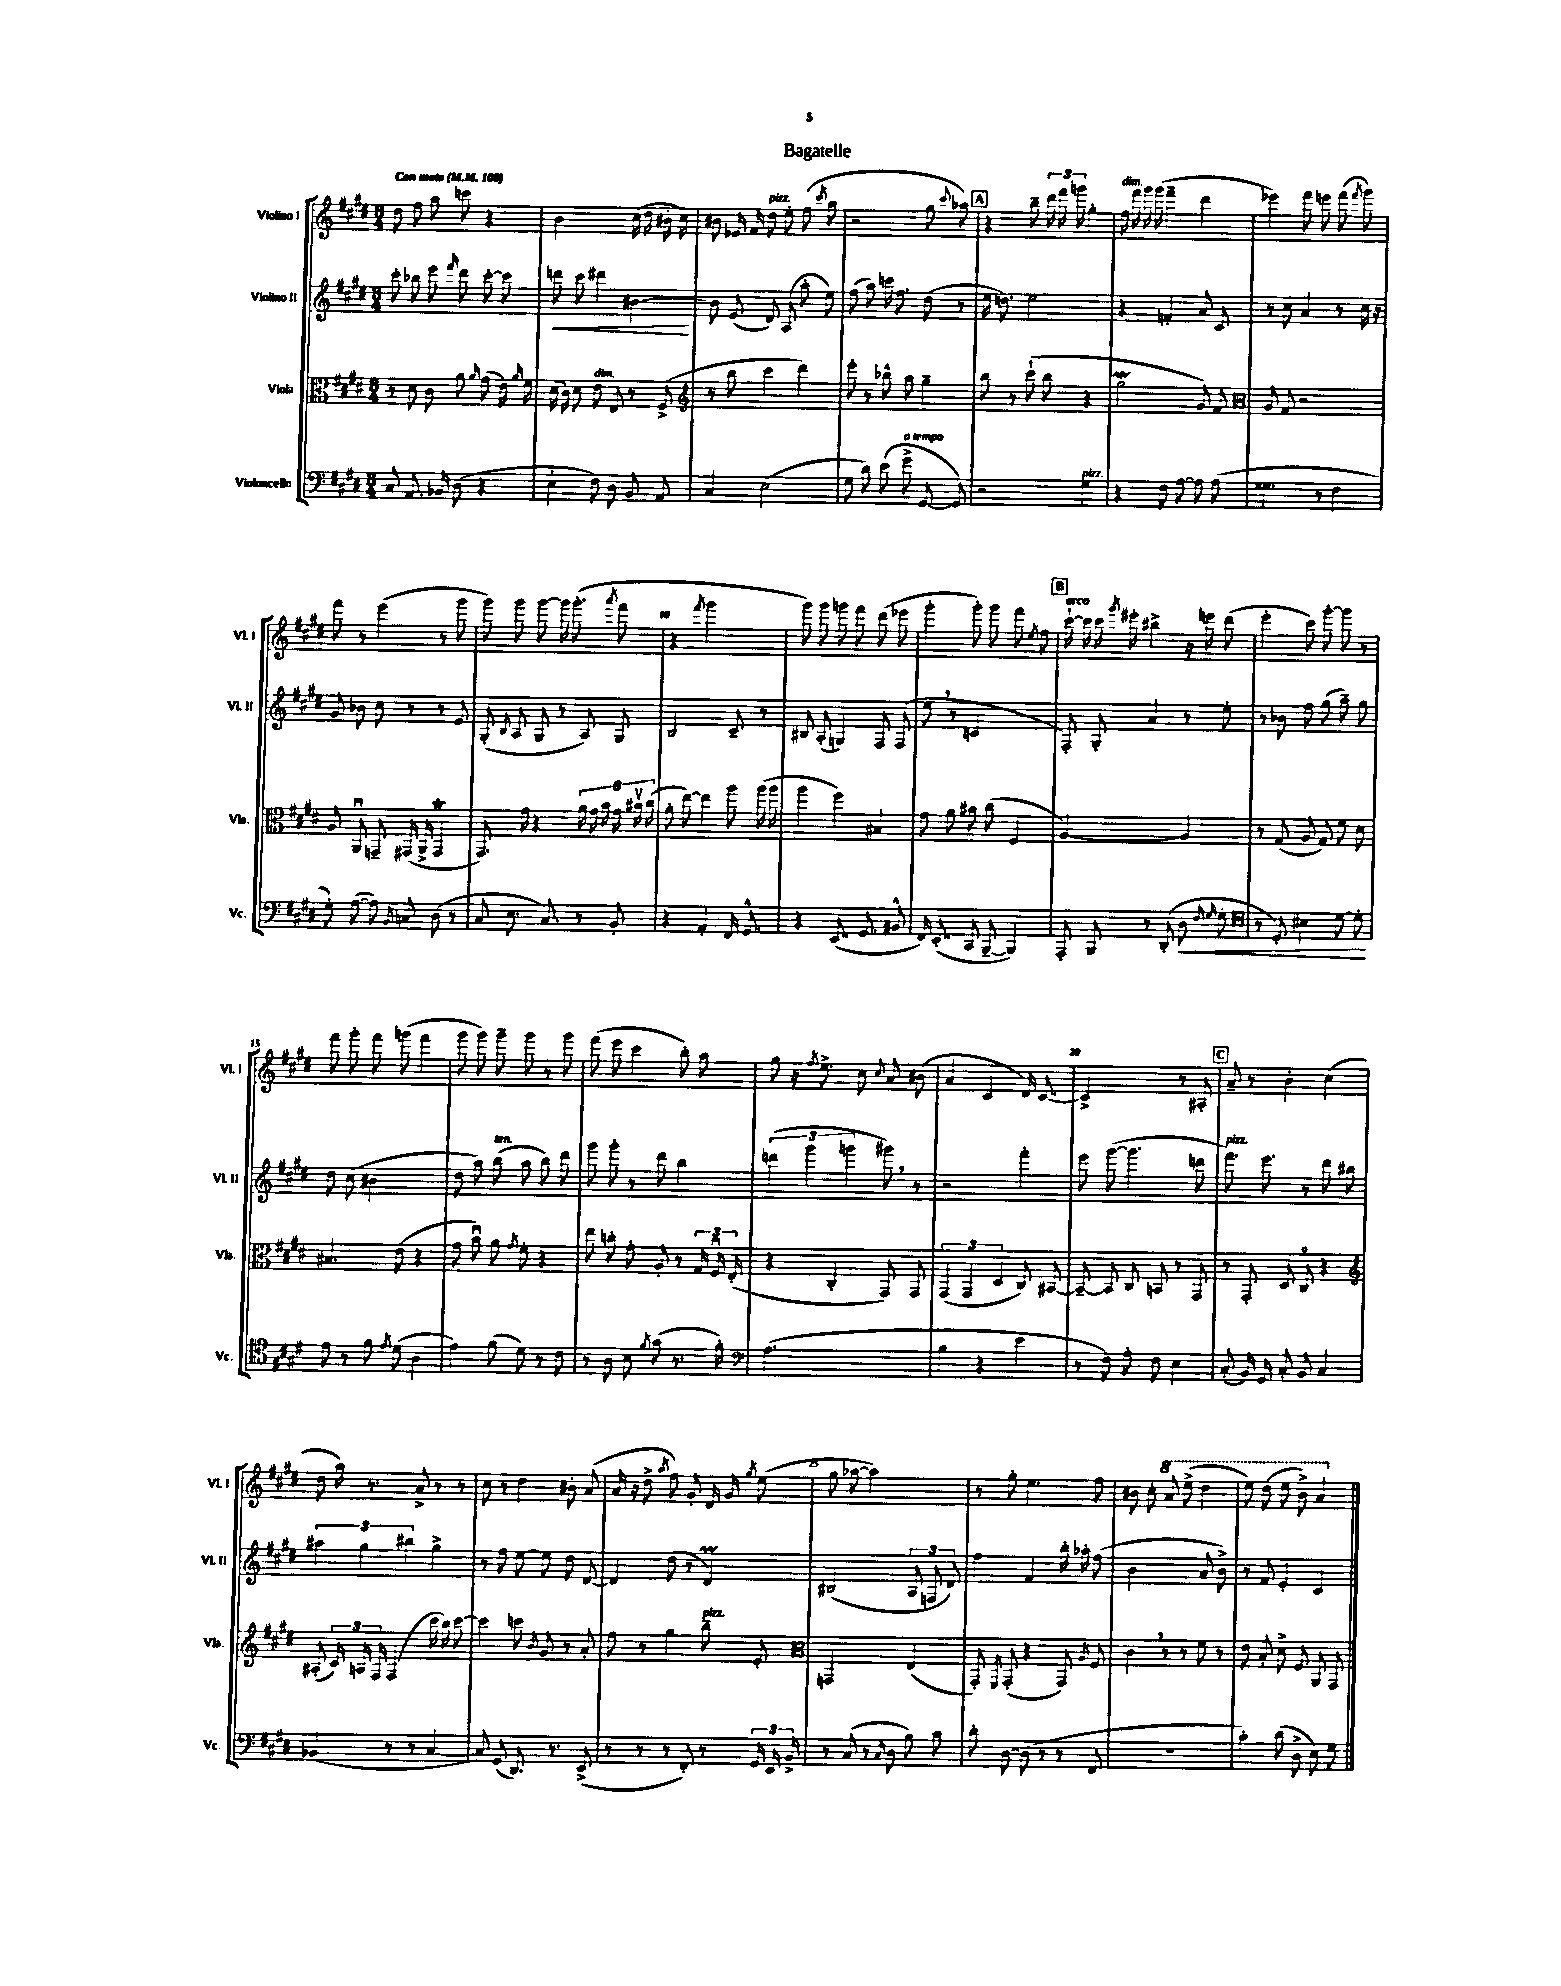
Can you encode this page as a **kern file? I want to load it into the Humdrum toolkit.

**kern	**kern	**kern	**kern
*staff4	*staff3	*staff2	*staff1
*clefF4	*clefC3	*clefG2	*clefG2
*k[f#c#g#d#]	*k[f#c#g#d#]	*k[f#c#g#d#]	*k[f#c#g#d#]
*M3/4	*M3/4	*M3/4	*M3/4
*MM100	*MM100	*MM100	*MM100
8C#	8r	8ccc#'	8dd#
8.AA	8d#	8bb-	8ff#
.	8c#	8eee	8aa
16BB-	.	.	.
.	.	16qqfff#	.
(8D#	8a	8ddd#	8ccc
.	16qqa	.	.
4r	(8g#	[8ccc#'	4r
.	16e)	8ccc#]	.
.	16qqa	.	.
.	16f#	.	.
=	=	=	=
4E`	(16d#	8ddd	2b
.	16c#)	.	.
.	8d#	8ccc#	.
8F#)	8e	4ddd#	.
8D#	8E	.	.
8BB	8r	[4b#	(16cc#
.	.	.	16dd#
8AA	(8F#^	.	16b#'
.	.	.	16cc#)
=	=	=	=
*	*clefG2	*	*
4C#	8r	8b#]	8b#
.	8bb	(8e	16e-
.	.	.	16f#
(2E	4ccc#	8d#)	8dd#
.	.	(8A	8ee'
.	4ddd#)	8aa'	(8ff#
.	.	.	8qccc#
.	.	8ee)	8aa
=	=	=	=
8G#	8eee'	(8ff#	2r
8d#)	8r	8aa)	.
(8e	8bb-^^	16ccc	.
.	.	8.ff#	.
8g#^	8aa	.	.
[8GG#	4gg#~	(8dd#	8gg#
.	.	.	8qqccc#
8GG#])	.	8r	8aa-)
=	=	=	=
2r	8bb	16ee	4r
.	.	8.dd)	.
.	8r	.	.
.	(8ccc#`	2ee	8bb~
.	8bb	.	24ddd#
.	.	.	24fff#
.	.	.	24ggg
4G#	4r	.	4gg#'
=	=	=	=
4r	2gg#	4r	16ff#
.	.	.	16fff#
.	.	.	16ggg#
.	.	.	(16ggg#
8F#	.	4f'	4fff#~
[8A	.	.	.
8A]	8g#)	8a	4ddd#
(8A	8f#	8c#	.
=	=	=	=
*	*clefC3	*	*
4.G##	8A	8r	4eee-)
.	8G#	8cc#	.
.	2r	4a	8fff#
8r	.	.	8eee
4F#	.	8r	(8fff#
.	.	.	8qfff#
.	.	16cc#	8ggg#)
.	.	16r	.
=	=	=	=
8G#')	8A	8g#	8fff#
([8A	8AAu	8b-	8r
8A])	8GG~	8cc#	(4eee
8qBB	.	.	.
8C	(16GG#	8r	.
.	16AA^	.	.
(8D#	4GG#	8r	8r
8r	.	8e	8ggg#
=	=	=	=
8C#	8.GG#)	(8G#'	8ggg#)
.	.	8qB	.
8.E	.	8A	8ggg#
.	16g#	.	.
.	4r	8G#	[8ggg#
8.C#)	.	.	.
.	.	8r	16ggg#]
.	.	.	(8.ggg#'
8r	24a	8A)	.
.	24g#	.	.
.	24b	.	.
.	.	.	8qaaa
8BB'	24g#	8G#	8fff#
.	24b#v	.	.
.	(24cc#	.	.
=	=	=	=
4r	8a'	2B	4r
.	[8ee)	.	.
.	.	.	8qfff#
4AA'	4ee]	.	2ggg#
16FF#	8aa	8c#~	.
8.GG#^^	.	.	.
.	(16aa	8r	.
.	16aa	.	.
=	=	=	=
4r	4aa	8B#	8ggg#)
.	.	(8A'	8ggg#
(8.EE	4ff#)	4G)	8ggg
.	.	.	8fff#
8.GG#	.	.	.
.	4B#	8F#	(8ddd#
8BB#^^	.	(8F#	8eee-
=	=	=	=
16FF#)	8g#	8ee	4ggg#'
(8.EE'	.	.	.
.	8a	8r	.
8CC#	8b#	2c	8ggg#')
[8BBB~	(8cc#	.	8ggg#
4BBB])	4F#	.	8fff#
.	.	.	8qee
.	.	.	8ff#
=	=	=	=
8AAA'	[2A)	8F#')	[16ccc#`
.	.	.	16ccc#]
8BBB	.	8G#'	16ccc#
.	.	.	8qggg#
.	.	.	16eee#'
8r	.	4a	4bb#^
(8DD#'	.	.	.
8D#	4A]	8r	16r
.	.	.	16eee
16qqF#	.	.	.
16qqG#	.	.	.
8G#'	.	8ee'	(8ddd#
=	=	=	=
*clefC4	*	*	*
8r	8r	8r	4eee'
8D#')	(8G#	8b-	.
4B#	8A	8ff#	8ccc#)
.	8G#)	(8gg#	[8ggg#'
[8d#	8f#	8aa~)	8ggg#]
8d#']	8d#	8gg#	8r
=	=	=	=
8e	4.B#	8dd#	8fff#
8r	.	(8cc#	8ggg#'
8f#	.	2b#	8fff#
8qe	.	.	.
(8d#	(8e	.	(8ggg
4A	4r	.	4fff#
=	=	=	=
4e)	8g#	8dd#	8ggg#
.	8bu)	8aa)	8ggg#)
(8f#	8a	(8bb	8ggg#~
.	8qg#	.	.
8d#)	8f#'	8aa	8ggg#
8r	4r	8bb)	8r
8c#	.	8ddd#	8ggg#
=	=	=	=
8r	8ee	8ggg#	(8fff#
8A	8cc'	8ggg#'	8eee
8B	8g#'	8r	4ccc#
8qf#	.	.	.
(8g#	8A'	8ddd#	.
8.r	8r	4bb	8bb')
.	24G#	.	8aa
.	24F#u	.	.
16f#')	.	.	.
.	(24E'	.	.
=	=	=	=
*clefF4	*	*	*
(2.A	4r	(6ddd	8gg#
.	.	.	16r
.	.	6ggg#	.
.	.	.	8qff#
.	.	.	8.ee^
.	4C#'	.	.
.	.	6ggg	.
.	.	.	8cc#
.	.	.	8qqcc#
.	8GG#)	8ggg#)	8a
.	8GG#	8r	(8b#
=	=	=	=
4B	(6GG#	2r	4a
.	6GG#	.	.
4r	.	.	4c#
.	6D#	.	.
4e	8C#)	4fff#'	16d#)
.	.	.	[8.c#
.	[8BB#	.	.
=	=	=	=
8r	8BB#~_	8eee	2c#^]
8F#)	8BB#]	([8ggg#	.
8A'	8C#	4.ggg#]	.
8F#	8BB	.	.
4E	8r	.	8r
.	8GG#	8ddd	8A#'
=	=	=	=
(8C#'	8r	8.fff#)	8a~
16BB)	8GG#'	.	8r
16GG#	.	8.eee	.
8C#'	8D#	.	4b'
8BB	8C#o	8r	.
4C#	4r	8ddd#	(4cc#
.	.	8bb#	.
=	=	=	=
*	*clefG2	*	*
(4BB-	(8A#'	6aa#	8dd#
.	24c#)	.	16aa)
.	24A	6gg#	.
.	.	.	8.r
.	24F#	.	.
8r	(4F#	.	.
.	.	6bb#	.
8r	.	.	8a^
[4C#	16ccc#	4gg#^	8r
.	16bb)	.	.
.	[8ccc#	.	8r
=	=	=	=
8C#])	4ccc#]	8r	8cc#
(8GG#	.	8ff#	8r
8.DD#)	8ccc	[8ee	4dd#
.	8qb	.	.
.	8g#	8ee]	.
8.r	.	.	.
.	8r	8dd#	8b#'
(8EE^	8a'	[8d#	(8a
=	=	=	=
8r	8ff#	4d#]	16a
.	.	.	16r
8r	8r	.	8dd#^
.	.	.	8qaa
8r	4gg#	(8dd#	8ff#)
8FF#')	.	8r	8g#'
8r	8bb~	4d#)	16d#
.	.	.	16g#
.	.	.	8qgg#
24GG#	8e'	.	(8ee
24EE	.	.	.
24BB^	.	.	.
=	=	=	=
*	*clefC3	*	*
8r	2GG	(2B#	8gg#
(8C#	.	.	[8aa-
8r	.	.	2aa-])
16qqC#	.	.	.
8D#	.	.	.
8B)	(4E	12A	.
.	.	12F	.
8c#	.	.	.
.	.	12d#)	.
=	=	=	=
8d#'	8GG#')	4ff#	8r
.	8qFF#	.	.
[8D#	(8GG#'	.	8gg#'
(8D#]	4r	4f#	4.ee
8r	.	.	.
8r	8GG#)	16bb'	.
.	.	16aa-'	.
.	8qA	.	.
8FF#	8F#	(8ff#	8ff#
=	=	=	=
2.r	4c#	2b	8b#
.	.	.	8cc#'
.	8r	.	8aa
.	8r	.	(8eee^
.	8f#	8a	4ddd#
.	8r	8b^)	.
=	=	=	=
4c#')	8e	8r	8eee)
.	8B'	8f#	(8ddd#
(8d#	8d#^	4e'	8eee
8D#^	8F#	.	8bb^)
8E)	8AA	4c#	4aa
8G#	8GG#	.	.
==	==	==	==
*-	*-	*-	*-
